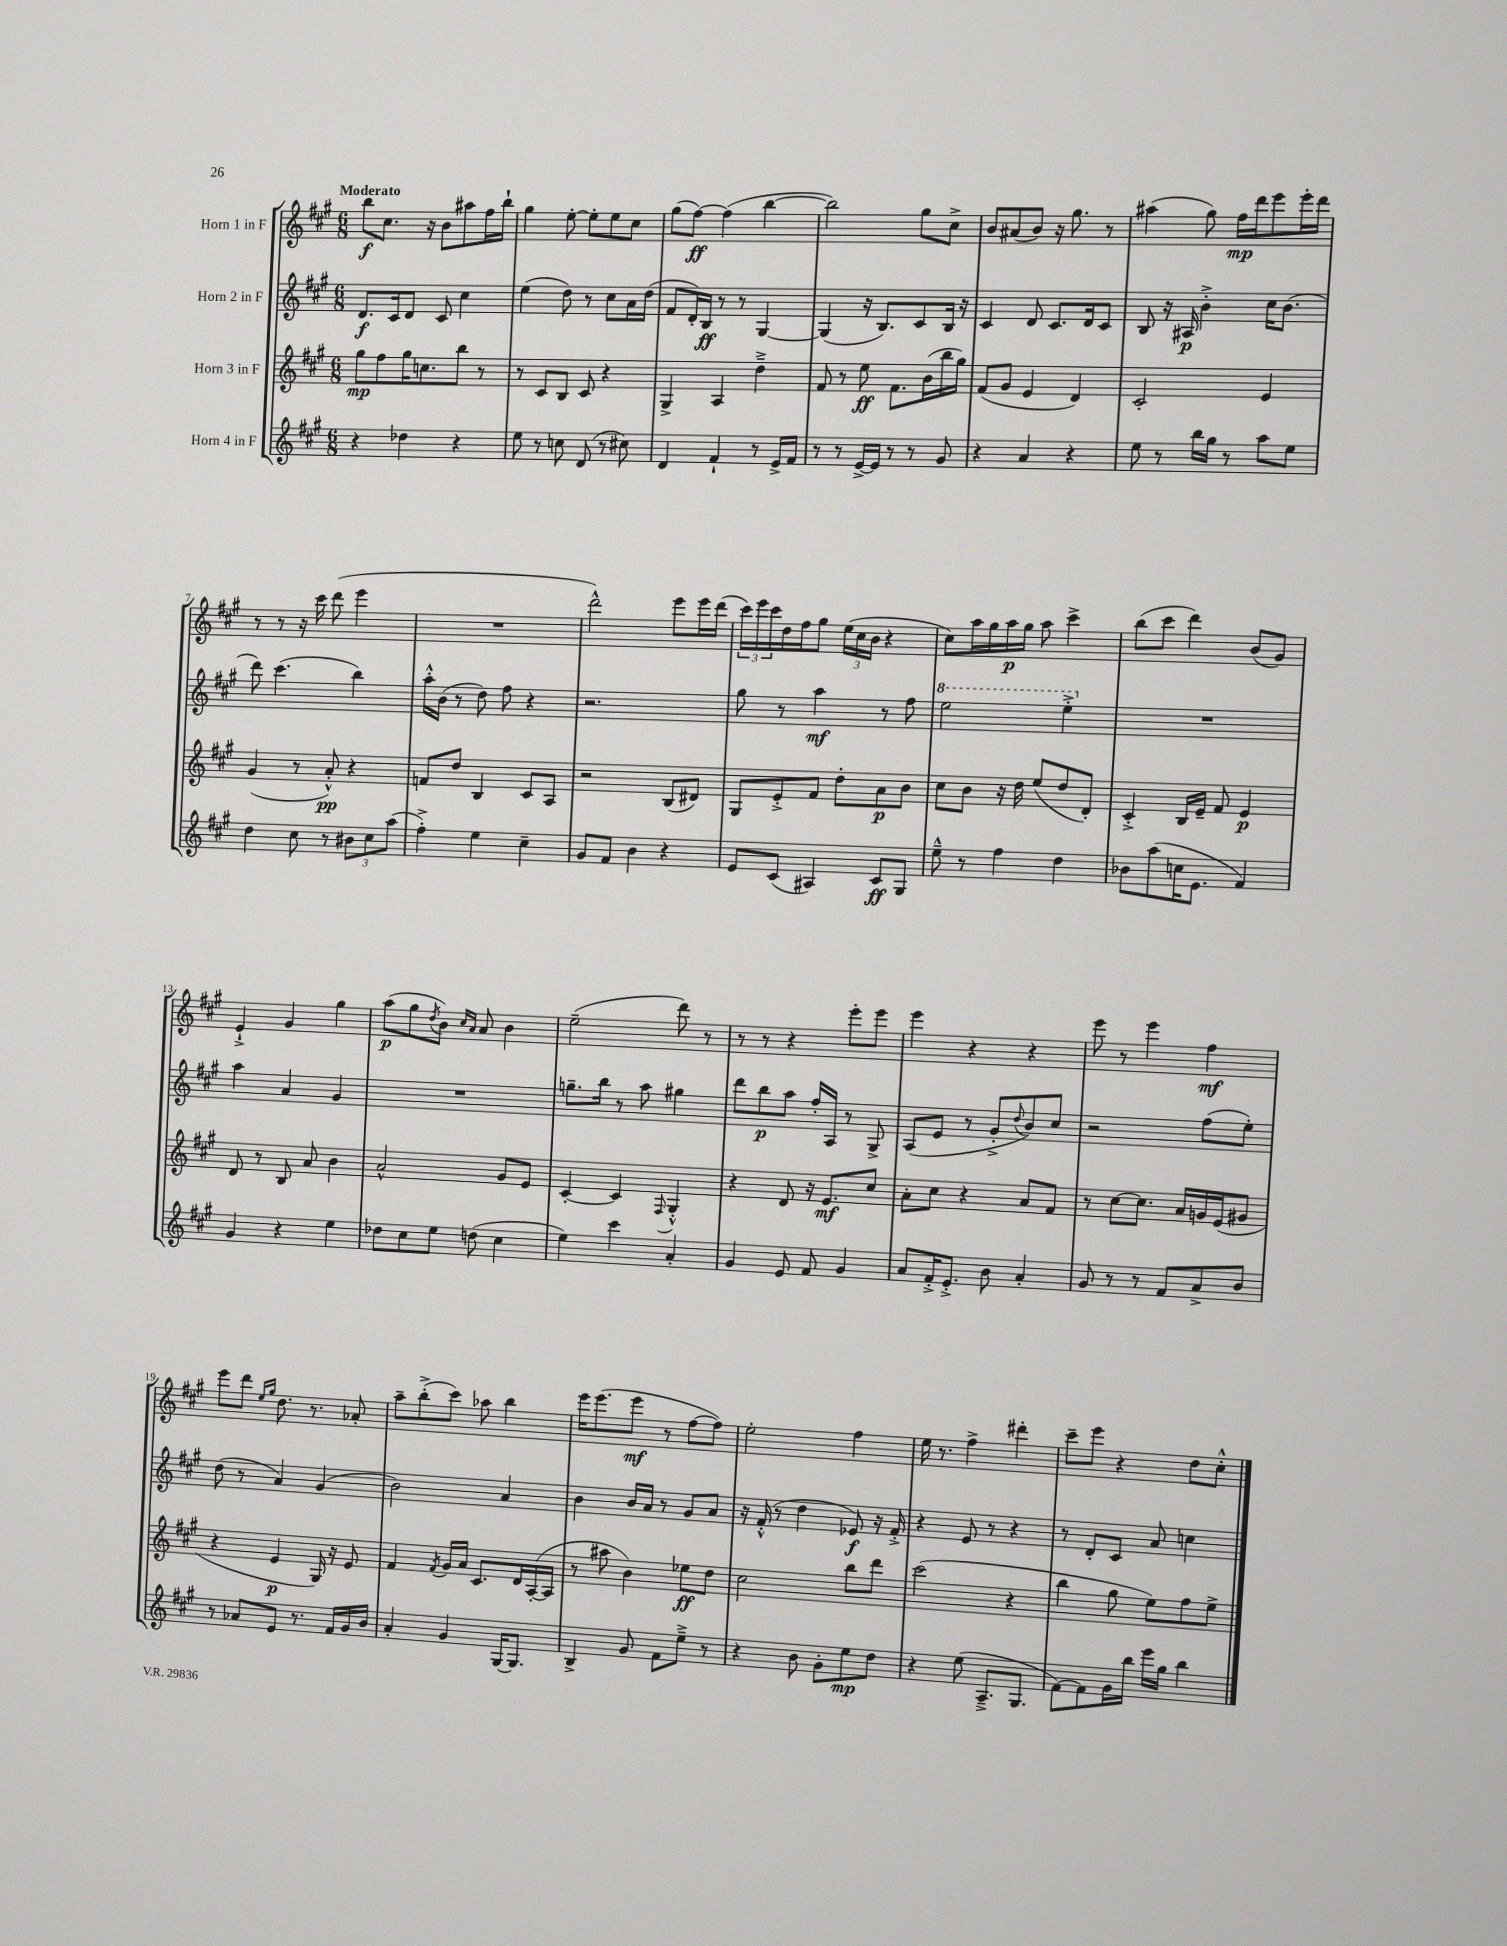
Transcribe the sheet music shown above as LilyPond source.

<<
\new StaffGroup <<
\new Staff = "s0" \with { instrumentName = "Horn 1 in F" } {
    \clef treble \key a \major \numericTimeSignature \time 6/8 \tempo "Moderato"
    b''8\f cis''8. r16 b'8 ais''8 fis''16 b''16-! |
    gis''4 e''8~-. e''8-. e''8 cis''8 |
    gis''8( fis''8~\ff) fis''4( b''4~ |
    b''2) gis''8 cis''8-> |
    b'8 ais'8( b'8) r16 gis''8. r8 |
    ais''4( gis''8) fis''16\mp d'''16 e'''8 e'''16-. d'''16 |
    r8 r8 r16 cis'''16 d'''8( e'''4 |
    R2. |
    d'''2-^) e'''8 e'''16 d'''16( |
    \tuplet 3/2 { cis'''16) e'''16 cis'''16 } d''16 fis''16 gis''8 \tuplet 3/2 { e''16( cis''16 b'16 } r4 |
    cis''8) a''16 gis''16 a''16\p gis''16 a''8 cis'''4-> |
    b''8( cis'''8 d'''4) b'8( gis'8) |
    e'4-!-> gis'4 gis''4 |
    a''8\p( gis''8 \acciaccatura { d''8 } b'8) \grace { cis''16 a'16 } a'8 b'4 |
    e''2--( d'''8) r8 |
    r8 r8 r4 e'''8-. e'''8 |
    e'''4 r4 r4 |
    e'''8 r8 e'''4 fis''4\mf |
    e'''8 d'''8 \grace { e''16 gis''16 } d''8. r8. aes'8-. |
    a''8-- b''8-.->( cis'''8) aes''8 b''4 |
    e'''16 e'''8.( e'''8\mf r8 fis''8~ fis''8) |
    e''2-. fis''4 |
    e''16 r8. fis''4-> dis'''4-. |
    cis'''8-- e'''8 r4 d''8 cis''8-.-^ \bar "|." |
}
\new Staff = "s1" \with { instrumentName = "Horn 2 in F" } {
    \clef treble \key a \major \numericTimeSignature \time 6/8
    d'8.\f cis'16 d'8 cis'8 cis''4 |
    e''4( d''8) r8 cis''8 a'16 d''16( |
    fis'8 d'16-.) b16\ff r8 r8 gis4~ |
    gis4( r16 b8.) cis'8 b16 r16 |
    cis'4 d'8 cis'8. d'16 cis'8 |
    b8 r16 ais16\p b'4-.-> cis''16 b'8.( |
    d'''8) cis'''4.( b''4) |
    a''16-.-^ b'16( r8 d''8) fis''8 r4 |
    r2. |
    gis''8 r8 a''4\mf r8 fis''8 |
    \ottava #1 e'''2 e'''4-.-> \ottava #0 |
    R2. |
    a''4 a'4 gis'4 |
    R2. |
    g''8.-- b''16 r8 a''8 gis''4 |
    d'''8 b''8\p a''8 fis''16-. a16 r8 gis8-> |
    a8( e'8 r8 gis'8-.-> \appoggiatura { d''8 } b'8) cis''8 |
    r2 fis''8( e''8-.) |
    d''8( r8 a'4) gis'4( |
    b'2) a'4 |
    b'4 b'16 a'16 r8 gis'8 a'8 |
    r16 fis'16-.-^( r8 d''4 ees'8\f) r16 fis'16-.-> |
    r4 e'8 r8 r4 |
    r8 d'8-. cis'8 a'8 c''4 \bar "|." |
}
\new Staff = "s2" \with { instrumentName = "Horn 3 in F" } {
    \clef treble \key a \major \numericTimeSignature \time 6/8
    gis''8\mp fis''8 gis''16 c''8. b''8 r8 |
    r8 cis'8 b8 cis'8 r4 |
    gis4-> a4 d''4---> |
    fis'8 r8 e''8\ff fis'8. b'16( b''16 gis''16) |
    fis'8( gis'8 e'4 d'4) |
    cis'2-. e'4 |
    gis'4( r8 a'8-.-^\pp) r4 |
    f'8 d''8 b4 cis'8 a8 |
    r2 b8( dis'8) |
    gis8 e'8-.-> fis'8 d''8-. a'8\p b'8 |
    cis''8 b'8 r16 d''16 e''8( d''8 d'8-.) |
    cis'4-.-> b16 e'16-- fis'8 e'4\p |
    d'8 r8 b8 a'8 b'4 |
    a'2-^ gis'8 e'8 |
    cis'4~-. cis'4 \appoggiatura { fis8 } gis4-.-^ |
    r4 d'8 r16 e'8.\mf cis''8 |
    a'8-. cis''8 r4 a'8 fis'8 |
    r8 cis''8~ cis''8. a'16 g'16 e'16( gis'8 |
    r4 e'4\p gis16) r16 e'8 |
    fis'4 \acciaccatura { fis'8 } gis'16 a'16 cis'8. d'16 a16~-.( a16 |
    r8 ais''8 b'4) ees''8\ff d''8 |
    cis''2 b''8 d'''8 |
    cis'''2( r4 |
    b''4 gis''8 e''8) fis''8 e''8-> \bar "|." |
}
\new Staff = "s3" \with { instrumentName = "Horn 4 in F" } {
    \clef treble \key a \major \numericTimeSignature \time 6/8
    r4 des''4 r4 |
    e''8 r8 c''8 d'8( r8 cis''8) |
    d'4 fis'4-! r8 e'16-> fis'16 |
    r8 r8 e'16~-> e'16 r8 r8 gis'8 |
    r4 a'4 r4 |
    e''8 r8 b''16 gis''16 r8 a''8 e''8 |
    d''4 cis''8 r8 \tuplet 3/2 { bis'8 cis''8 a''8( } |
    fis''4-.->) e''4 cis''4-- |
    gis'8 fis'8 b'4 r4 |
    e'8 cis'8( ais4) cis'8\ff gis8 |
    e''8---^ r8 fis''4 d''4 |
    bes'8 a''8( c''16 e'8. fis'4) |
    gis'4 r4 e''4 |
    des''8 cis''8 e''8 d''8( cis''4 |
    e''4) cis'''4 a'4-. |
    gis'4 e'8 fis'8 gis'4 |
    a'8 fis'16-.-> e'8.-.-> b'8 a'4-. |
    gis'8 r8 r8 fis'8 a'8-> b'8 |
    r8 aes'8 e'8 r8. fis'16 gis'16 b'16 |
    a'4-. gis'4 gis16~ gis8. |
    b4-> gis'8 fis'8 e''8---> r8 |
    r4 b'8 gis'8-. e''8\mp d''8 |
    r4 e''8( a8.---> gis8. |
    fis'8~) fis'8 gis'16 b''16 e'''16 gis''16 b''4 \bar "|." |
}
>>
>>
